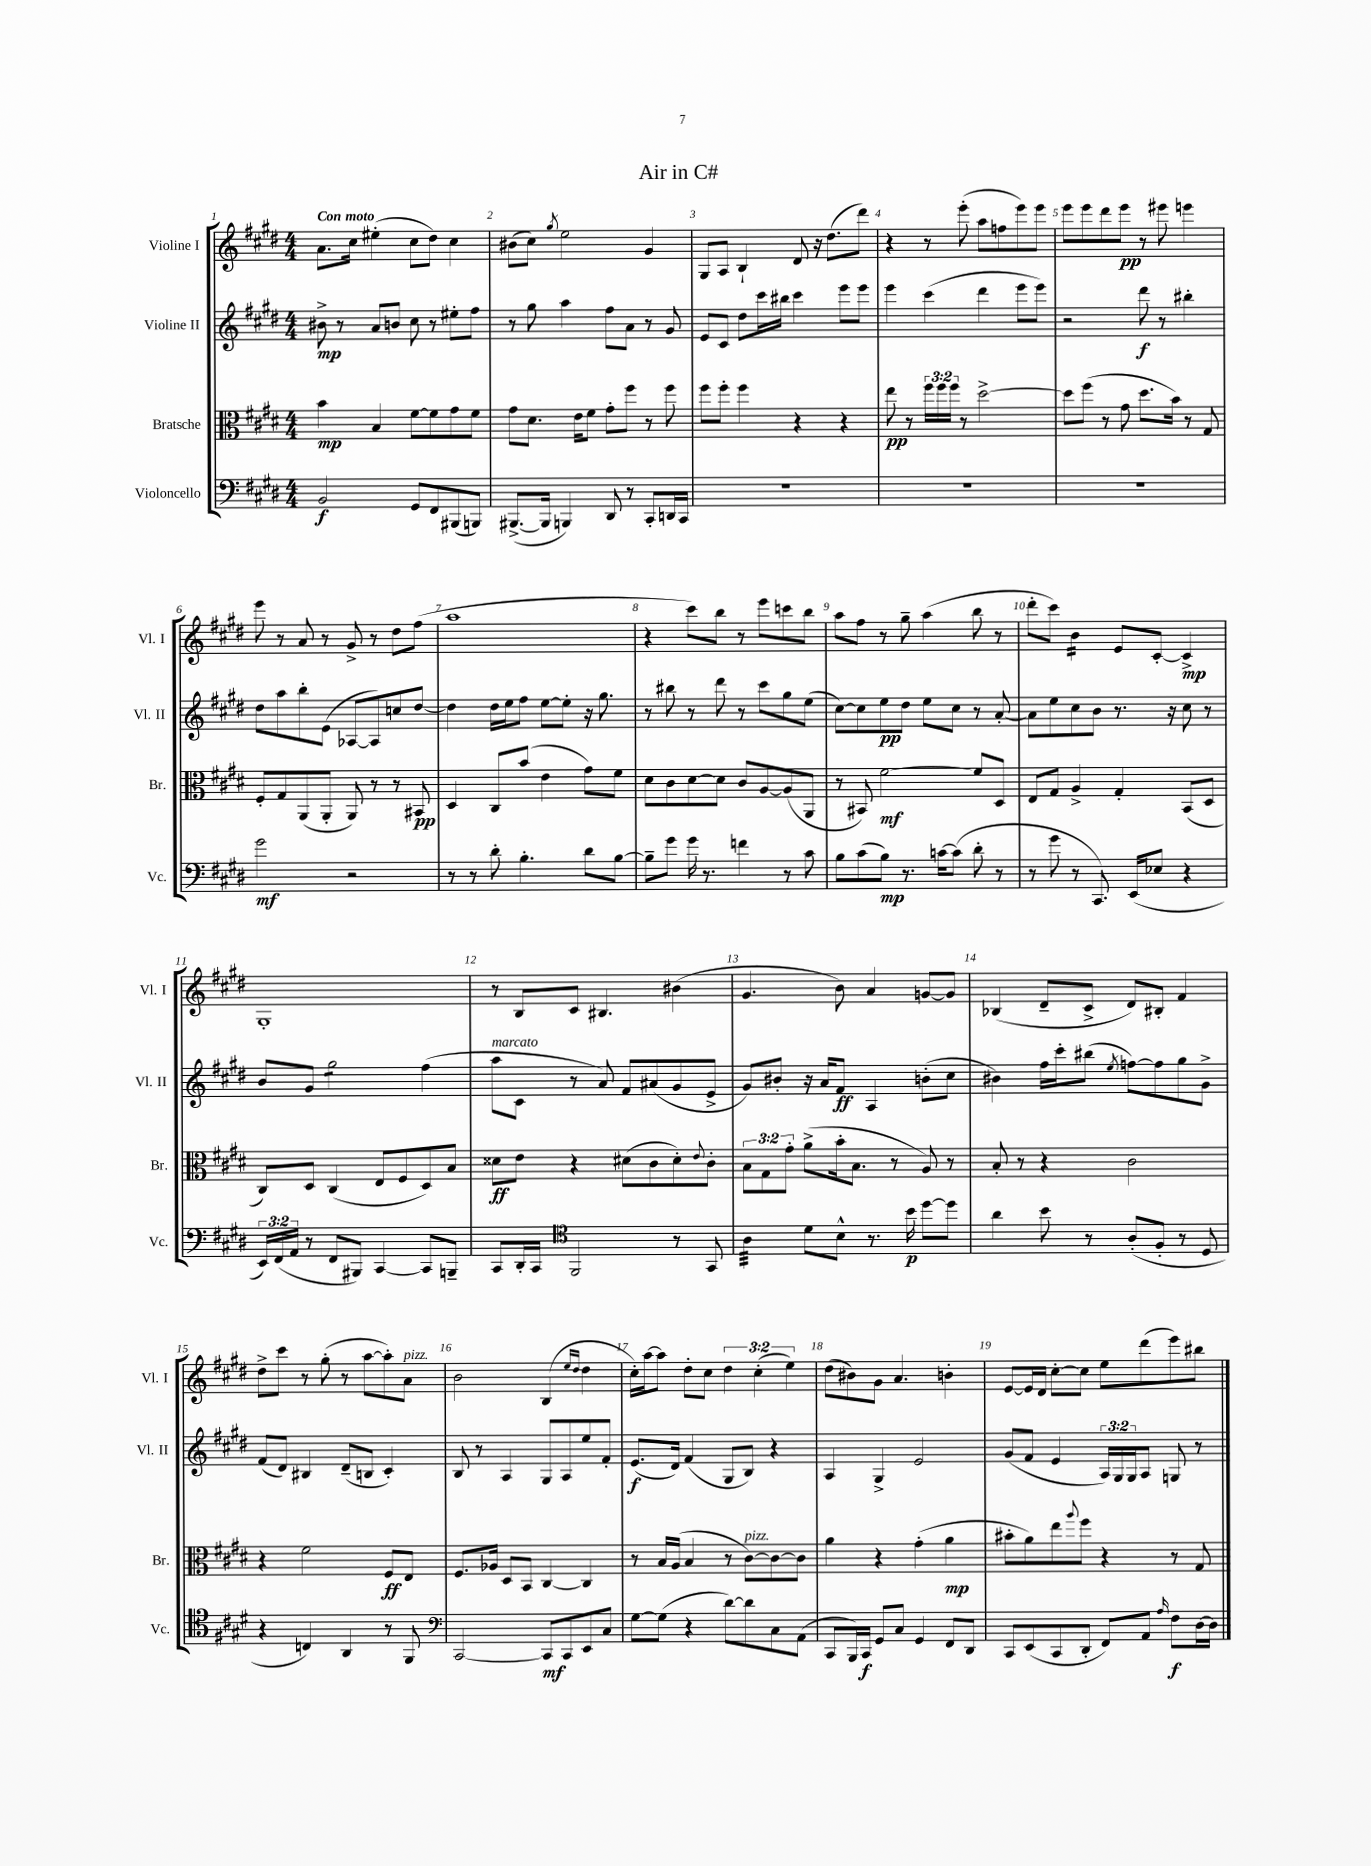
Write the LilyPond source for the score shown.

\header { title = "Air in C#" }
<<
\new StaffGroup <<
\new Staff = "s0" \with { instrumentName = "Violine I" shortInstrumentName = "Vl. I" } {
    \clef treble \key e \major \numericTimeSignature \time 4/4 \override Staff.TupletNumber.text = #tuplet-number::calc-fraction-text \tempo "Con moto"
    a'8. cis''16 eis''4-.( cis''8 dis''8) cis''4 |
    bis'8( cis''8) \acciaccatura { gis''8 } e''2 gis'4 |
    gis8 a8 b4-! dis'8 r16 dis''8.( dis'''8) |
    r4 r8 e'''8-.( a''8 f''8 e'''8) e'''8 |
    e'''8 e'''8 dis'''8 e'''8\pp r8 eis'''8 e'''4 |
    e'''8 r8 a'8 r8 gis'8-> r8 dis''8 fis''8( |
    a''1 |
    r4 cis'''8) b''8 r8 e'''8 c'''8 b''8 |
    a''8 fis''8 r8 gis''8-- a''4( b''8 r8 |
    dis'''8-. cis'''8) b'4:16 e'8 cis'8~-. cis'4->\mp |
    gis1-. |
    r8 b8 cis'8 bis4. bis'4( |
    gis'4. b'8) a'4 g'8~ g'8 |
    bes4( dis'8-- cis'8-> dis'8) bis8-. fis'4 |
    dis''8-> cis'''8 r8 gis''8-.( r8 a''8~ a''8-.) a'8^\markup { \italic "pizz." } |
    b'2 b4( \grace { e''16 dis''16 } dis''4 |
    cis''16-.) a''16~ a''8 dis''8-. cis''8 \tuplet 3/2 { dis''4 cis''4-.( e''4) } |
    dis''8( bis'8) gis'8 a'4. b'4-. |
    e'8~ e'16 dis'16 cis''8~-. cis''8 e''8 dis'''8( e'''8) bis''8 \bar "|." |
}
\new Staff = "s1" \with { instrumentName = "Violine II" shortInstrumentName = "Vl. II" } {
    \clef treble \key e \major \numericTimeSignature \time 4/4 \override Staff.TupletNumber.text = #tuplet-number::calc-fraction-text
    bis'8->\mp r8 a'8 b'8 cis''8 r8 eis''8-. fis''8 |
    r8 gis''8 a''4 fis''8 a'8 r8 gis'8 |
    e'8 cis'8 dis''8 cis'''16 bis''16 cis'''4 e'''8 e'''8 |
    e'''4 cis'''4( dis'''4 e'''8 e'''8) |
    r2 dis'''8\f r8 bis''4-. |
    dis''8 a''8 b''8-. e'8( aes8~ aes8) c''8 dis''8~ |
    dis''4 dis''16 e''16 fis''8 e''8~ e''8-. r16 gis''8. |
    r8 bis''8 r8 dis'''8 r8 cis'''8 gis''8 e''8( |
    cis''8~) cis''8 e''8\pp dis''8 e''8 cis''8 r8 a'8~-. |
    a'8 e''8 cis''8 b'8 r8. r16 cis''8 r8 |
    b'8 gis'8 gis''2:8 fis''4( |
    a''8^\markup { \italic "marcato" } cis'8 r8 a'8) fis'8 ais'8( gis'8 e'8-> |
    gis'8) bis'8-. r16 a'16 fis'8\ff a4 b'8-.( cis''8 |
    bis'4) fis''16 cis'''16-. bis''8( \acciaccatura { e''8 } f''8~) f''8 gis''8 gis'8-> |
    fis'8( dis'8) bis4 dis'8--( b8 cis'4-.) |
    b8 r8 a4 gis8 a8 e''8 fis'8-. |
    e'8.\f( dis'16) fis'4( gis8 b8) r4 |
    a4 gis4-> e'2 |
    gis'8( fis'8 e'4 \tuplet 3/2 { a16) gis16 gis16 } a8 g8 r8 \bar "|." |
}
\new Staff = "s2" \with { instrumentName = "Bratsche" shortInstrumentName = "Br." } {
    \clef alto \key e \major \numericTimeSignature \time 4/4 \override Staff.TupletNumber.text = #tuplet-number::calc-fraction-text
    b'4\mp b4 fis'8~ fis'8 gis'8 fis'8 |
    gis'8 dis'8. e'16 fis'8 gis'8-. fis''8 r8 fis''8 |
    fis''8 fis''8-. fis''4 r4 r4 |
    e''8\pp r8 \tuplet 3/2 { fis''16 fis''16 fis''16 } r8 dis''2~-> |
    dis''8 fis''8( r8 gis'8 dis''8. b'16) r8 gis8 |
    fis8-. gis8 a,8( a,8-. a,8) r8 r8 bis,8\pp |
    dis4 cis8 b'8( e'4 gis'8) fis'8 |
    dis'8 cis'8 dis'8~ dis'8 cis'8 a8~ a8( a,8 |
    r8 bis,8) fis'2~\mf fis'8 dis8 |
    e8 gis8 a4-> gis4-. b,8( dis8 |
    cis8) dis8 cis4( e8 fis8 dis8) b8 |
    disis'8\ff e'8 r4 dis'8( cis'8 dis'8-.) \appoggiatura { e'8 } cis'8-. |
    \tuplet 3/2 { b8 gis8 gis'8-. } a'8->( b'16-. b8. r8 a8) r8 |
    b8-. r8 r4 cis'2 |
    r4 fis'2 fis8\ff e8 |
    fis8. aes16 dis8 b,8 cis4~ cis4 |
    r8 b16 a16( b4 r8 cis'8~^\markup { \italic "pizz." }) cis'8~ cis'8 |
    a'4 r4 gis'4-.( a'4\mp |
    bis'8-. a'8) e''8 \appoggiatura { a''8 } fis''8 r4 r8 gis8 \bar "|." |
}
\new Staff = "s3" \with { instrumentName = "Violoncello" shortInstrumentName = "Vc." } {
    \clef bass \key e \major \numericTimeSignature \time 4/4 \override Staff.TupletNumber.text = #tuplet-number::calc-fraction-text
    b,2\f gis,8 fis,8 bis,,8( b,,8) |
    bis,,8.~->( bis,,16 b,,4) dis,8 r8 cis,8-. d,16 cis,16 |
    R1 |
    R1 |
    R1 |
    gis'2\mf r2 |
    r8 r8 dis'8-. b4.-. dis'8 b8~ |
    b8-- gis'8 gis'16 r8. f'4 r8 cis'8 |
    b8 cis'8( b8\mp) r8. c'16~ c'8( dis'8-. r8 |
    r8 gis'8 r8 cis,8.) e,16( ees8 r4 |
    \tuplet 3/2 { e,16) fis,16( a,16 } r8 fis,8 bis,,8) cis,4~ cis,8 b,,8-- |
    cis,8 dis,16-. cis,16 \clef tenor fis,2 r8 gis,8 |
    a4:32 dis'8 b8-^ r8. b'16\p dis''8~ dis''8 |
    a'4 b'8 r8 a8-.( fis8-. r8 dis8 |
    r4 c4) a,4 r8 fis,8 |
    \clef bass cis,2~ cis,8\mf cis,8 e,8 cis8 |
    gis8~ gis8( r4 dis'8~) dis'8 cis8 a,8( |
    cis,8 b,,16) cis,16\f gis,8 cis8 gis,4 fis,8 dis,8 |
    cis,8 e,8( cis,8 dis,8-. fis,8) a,8 \grace { a16 } fis8\f dis16~ dis16 \bar "|." |
}
>>
>>
\layout { \context { \Score \override BarNumber.break-visibility = ##(#f #t #t) barNumberVisibility = #all-bar-numbers-visible } }
